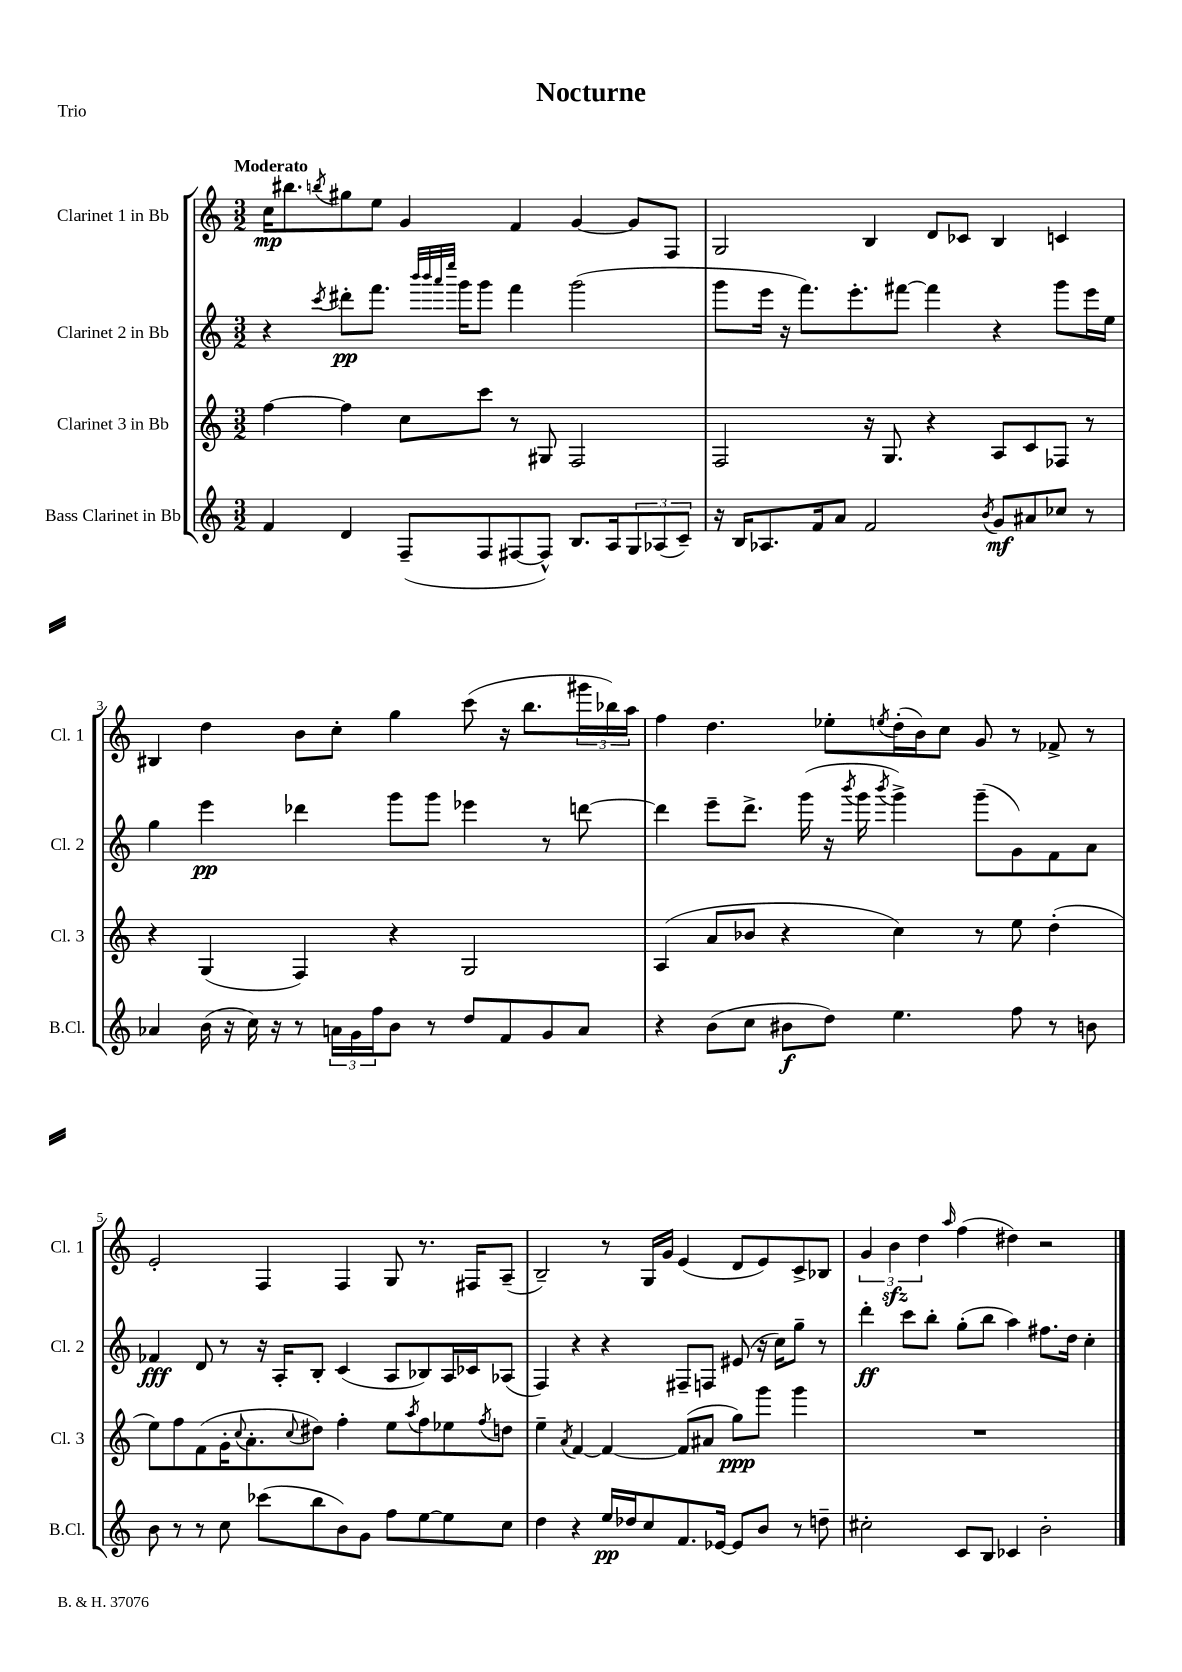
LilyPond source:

\header { title = "Nocturne" piece = "Trio" }
<<
\new StaffGroup <<
\new Staff = "s0" \with { instrumentName = "Clarinet 1 in Bb" shortInstrumentName = "Cl. 1" } {
    \clef treble \key c \major \numericTimeSignature \time 3/2 \tempo "Moderato"
    c''16\mp bis''8. \acciaccatura { b''8 } gis''8 e''8 g'4 f'4 g'4~ g'8 f8 |
    g2 b4 d'8 ces'8 b4 c'4 |
    bis4 d''4 b'8 c''8-. g''4 c'''8( r16 b''8. \tuplet 3/2 { gis'''16 bes''16) a''16 } |
    f''4 d''4. ees''8-. \acciaccatura { e''8 } d''16-.( b'16) c''8 g'8 r8 fes'8-> r8 |
    e'2-. f4 f4 g8 r8. fis16 a8--( |
    b2--) r8 g16 g'16 e'4( d'8 e'8) c'8-> bes8 |
    \tuplet 3/2 { g'4 b'4\sfz d''4 } \grace { a''16 } f''4( dis''4) r2 \bar "|." |
}
\new Staff = "s1" \with { instrumentName = "Clarinet 2 in Bb" shortInstrumentName = "Cl. 2" } {
    \clef treble \key c \major \numericTimeSignature \time 3/2
    r4 \acciaccatura { c'''8 } dis'''8-.\pp f'''8. \grace { b'''32 b'''32 a'''32 e''''32 } g'''16 g'''8 f'''4 g'''2( |
    g'''8 e'''16 r16 f'''8.) e'''8.-. fis'''8~ fis'''4 r4 g'''8 e'''16 e''16 |
    g''4 e'''4\pp des'''4 g'''8 g'''8 ees'''4 r8 d'''8~ |
    d'''4 e'''8-- d'''8.-> g'''16( r16 \acciaccatura { b'''8 } g'''16 \acciaccatura { b'''8 } g'''4->) g'''8--( g'8) f'8 a'8 |
    fes'4\fff d'8 r8 r16 a16-. b8-. c'4( a8 bes8) a16 ces'16 aes8( |
    f4) r4 r4 fis8-- f8 eis'8( r16 c''16) g''8-- r8 |
    d'''4-.\ff c'''8 b''8-. g''8-.( b''8 a''4) fis''8. d''16 c''4-. \bar "|." |
}
\new Staff = "s2" \with { instrumentName = "Clarinet 3 in Bb" shortInstrumentName = "Cl. 3" } {
    \clef treble \key c \major \numericTimeSignature \time 3/2
    f''4~ f''4 c''8 c'''8 r8 gis8 f2 |
    f2 r16 g8. r4 a8 c'8 fes8 r8 |
    r4 g4( f4) r4 g2 |
    a4( a'8 bes'8 r4 c''4) r8 e''8 d''4-.( |
    e''8) f''8 f'8( g'16-. \appoggiatura { c''8 } a'8.-. \appoggiatura { c''8 } dis''8) f''4-. e''8 \acciaccatura { a''8 } f''8 ees''8 \acciaccatura { f''8 } d''8 |
    e''4-- \acciaccatura { a'8 } f'4~ f'4~ f'8( ais'8 g''8\ppp) g'''8 g'''4 |
    R1. \bar "|." |
}
\new Staff = "s3" \with { instrumentName = "Bass Clarinet in Bb" shortInstrumentName = "B.Cl." } {
    \clef treble \key c \major \numericTimeSignature \time 3/2
    f'4 d'4 f8--( f8 fis8~ fis8-^) b8. a16 \tuplet 3/2 { g8 aes8( c'8--) } |
    r16 b16 aes8. f'16 a'8 f'2 \acciaccatura { b'8 } g'8\mf ais'8 ces''8 r8 |
    aes'4 b'16( r16 c''16) r16 r8 \tuplet 3/2 { a'16 g'16 f''16 } b'8 r8 d''8 f'8 g'8 a'8 |
    r4 b'8( c''8 bis'8\f d''8) e''4. f''8 r8 b'8 |
    b'8 r8 r8 c''8 ces'''8( b''8 b'8) g'8 f''8 e''8~ e''8 c''8 |
    d''4 r4 e''16\pp des''16 c''8 f'8. ees'16~ ees'8 b'8 r8 d''8-- |
    cis''2-. c'8 b8 ces'4 b'2-. \bar "|." |
}
>>
>>
